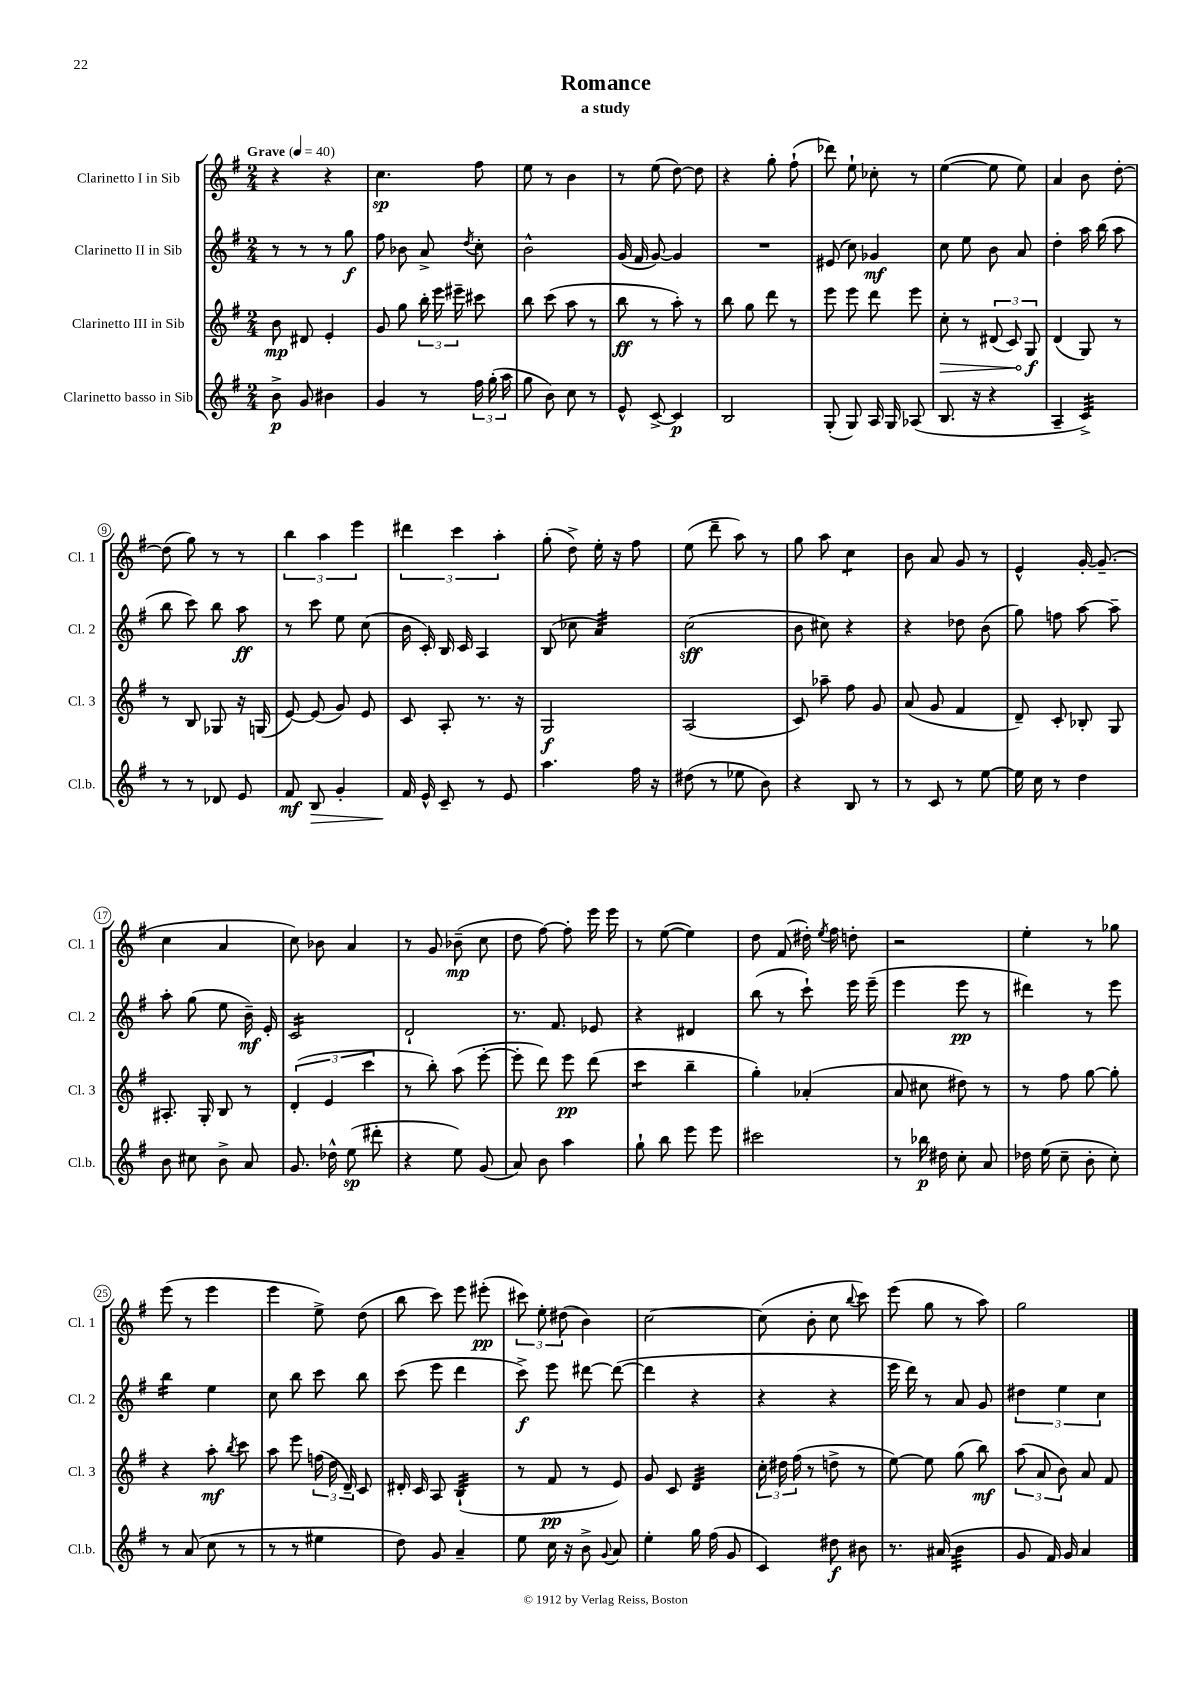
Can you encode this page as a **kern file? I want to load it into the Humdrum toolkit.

**kern	**kern	**kern	**kern
*staff4	*staff3	*staff2	*staff1
*clefG2	*clefG2	*clefG2	*clefG2
*k[f#]	*k[f#]	*k[f#]	*k[f#]
*M2/4	*M2/4	*M2/4	*M2/4
*MM40	*MM40	*MM40	*MM40
8b^	8b	8r	4r
8g	8d#	8r	.
4b#	4e'	8r	4r
.	.	8gg	.
=	=	=	=
4g	8g	8ff#	4.cc
.	8gg	8b-	.
8r	24bb'	8a^	.
.	24eee	.	.
.	24eee#~	.	.
.	.	8qdd	.
24ff#	8ccc#	8cc'	8ff#
(24gg'	.	.	.
24aa	.	.	.
=	=	=	=
8gg	8bb	2b^^	8ee
8b)	(8ccc	.	8r
8cc	8aa	.	4b
8r	8r	.	.
=	=	=	=
8e^^	8bb	(16g	8r
.	.	16f#	.
[8c^	8r	[8g)	(8ee
4c]	8aa')	4g]	[8dd)
.	8r	.	8dd]
=	=	=	=
2B	8bb	2r	4r
.	8gg	.	.
.	8ddd	.	8gg'
.	8r	.	(8ff#`
=	=	=	=
(8G'	8eee	(8e#	8ddd-)
8G)	8eee	8cc)	8ee`
16A	8ddd	4g-	8cc-'
16G	.	.	.
(8A-	8eee	.	8r
=	=	=	=
8.B	8cc'	8cc	([4ee
.	8r	8ee	.
16r	.	.	.
4r	(12d#	8b	8ee]
.	12c)	.	.
.	.	8a	8ee)
.	12G	.	.
=	=	=	=
4A~	(4d	4dd'	4a
4c^)	8G)	16aa	8b
.	.	(16bb	.
.	8r	8aa	[8dd'
=	=	=	=
8r	8r	8bb	(8dd]
8r	8B	8ccc)	8gg)
8d-	8G-	8bb	8r
8e	16r	8aa	8r
.	(16G	.	.
=	=	=	=
8f#	[8e)	8r	6bb
8B	(8e]	8ccc	.
.	.	.	6aa
4g'	8g)	8ee	.
.	.	.	6eee
.	8e	(8cc	.
=	=	=	=
16f#	8c	16b	6ddd#
16e^^	.	16c')	.
8c~	8A'	16B	.
.	.	.	6ccc
.	.	16c	.
8r	8.r	4A	.
.	.	.	6aa'
8e	.	.	.
.	16r	.	.
=	=	=	=
4.aa	2G	(8B	(8gg'
.	.	8cc-	8dd^)
.	.	4a)	16ee'
.	.	.	16r
16ff#	.	.	8ff#
16r	.	.	.
=	=	=	=
(8dd#	(2A	(2cc	(8ee
8r	.	.	8ddd~
8ee-	.	.	8aa)
8b)	.	.	8r
=	=	=	=
4r	8c)	8b	8gg
.	8aa-~	8cc#)	8aa
8B	8ff#	4r	4cc
8r	8g	.	.
=	=	=	=
8r	(8a	4r	8b
8c	8g	.	8a
8r	4f#	8dd-	8g
[8ee	.	(8b	8r
=	=	=	=
16ee]	8d~)	8gg)	4e^^
16cc	.	.	.
8r	8c'	8ff	.
4dd	8B-'	[8aa	[16g'
.	.	.	(8.g~]
.	8G	8aa~]	.
=	=	=	=
8b	8.A#'	8aa'	4cc
8cc#	.	(8gg	.
.	16G'	.	.
8b^	8B	8ee	4a
8a	8r	16b~)	.
.	.	16e'	.
=	=	=	=
8.g	(6d'	2c	8cc)
.	.	.	8b-
.	6e	.	.
16dd-^^	.	.	.
(8ee	.	.	4a
.	6ccc	.	.
8ddd#'	.	.	.
=	=	=	=
4r	8r	2d`	8r
.	8bb')	.	8g
8ee)	(8aa	.	(8b-~
(8g	[8eee'	.	8cc
=	=	=	=
8a)	8eee']	8.r	8dd
8b	8ddd)	.	[8ff#)
.	.	8.f#	.
4aa	8eee	.	8ff#']
.	(8ddd	8e-	16eee
.	.	.	16eee
=	=	=	=
8gg`	4ccc	4r	8r
8bb	.	.	([8ee
8eee	4bb~	4d#	4ee])
8eee	.	.	.
=	=	=	=
2ccc#	4gg')	(8bb	8dd
.	.	8r	(8f#
.	(4a-'	8ccc`)	16dd#')
.	.	.	8qee
.	.	.	16ff#
.	.	16eee	8dd'
.	.	(16eee~	.
=	=	=	=
8r	8a	4eee	2r
16bb-	8cc#	.	.
16dd#	.	.	.
8cc'	8dd#)	8eee	.
8a	8r	8r	.
=	=	=	=
16dd-	8r	4ddd#)	4ee'
(16ee	.	.	.
8cc~	8ff#	.	.
8b'	[8gg	8r	8r
8cc')	8gg']	8eee	8gg-
=	=	=	=
8r	4r	4bb	(8eee
(8a	.	.	8r
8cc	8aa'	4ee	4eee
.	8qbb	.	.
8r	8ccc	.	.
=	=	=	=
8r	8aa	8cc	4eee
8r	8eee	8bb	.
4ee#	(24ff	8ccc	8ee^)
.	24dd	.	.
.	24d~)	.	.
.	8c	8bb	(8dd
=	=	=	=
8dd)	16d#'	(8ccc	8bb
.	16c	.	.
8g	8A	8eee	8ccc)
4a~	(4B`	4ddd	8eee
.	.	.	(8eee#'
=	=	=	=
8ee	8r	8ccc^)	12ccc#)
.	.	.	12ee'
16cc	8f#	8eee	.
.	.	.	(12dd#
16r	.	.	.
8b^	8r	[8ddd#	4b)
8qqg	.	.	.
8a	8e)	(8ddd#_	.
=	=	=	=
4ee'	8g	4ddd#]	[2cc
.	8c	.	.
16gg	4d	4r	.
(16ff#	.	.	.
8g	.	.	.
=	=	=	=
4c)	24cc'	4r	(8cc]
.	24dd#	.	.
.	(24ff#	.	.
.	8r	.	8b'
8dd#	8dd^	4r	8cc
.	.	.	8qqbb
8b#	8r	.	8ccc)
=	=	=	=
8.r	[8ee)	16eee	(8eee
.	.	16ddd)	.
.	8ee]	8r	8gg
(16a#	.	.	.
4b	(8gg	8a	8r
.	8bb)	8g	8aa)
=	=	=	=
8g	(12aa	6dd#	2gg
.	12a	.	.
16f#)	.	.	.
.	12b)	6ee	.
16g	.	.	.
4a	8a	.	.
.	.	6cc	.
.	8f#	.	.
==	==	==	==
*-	*-	*-	*-
